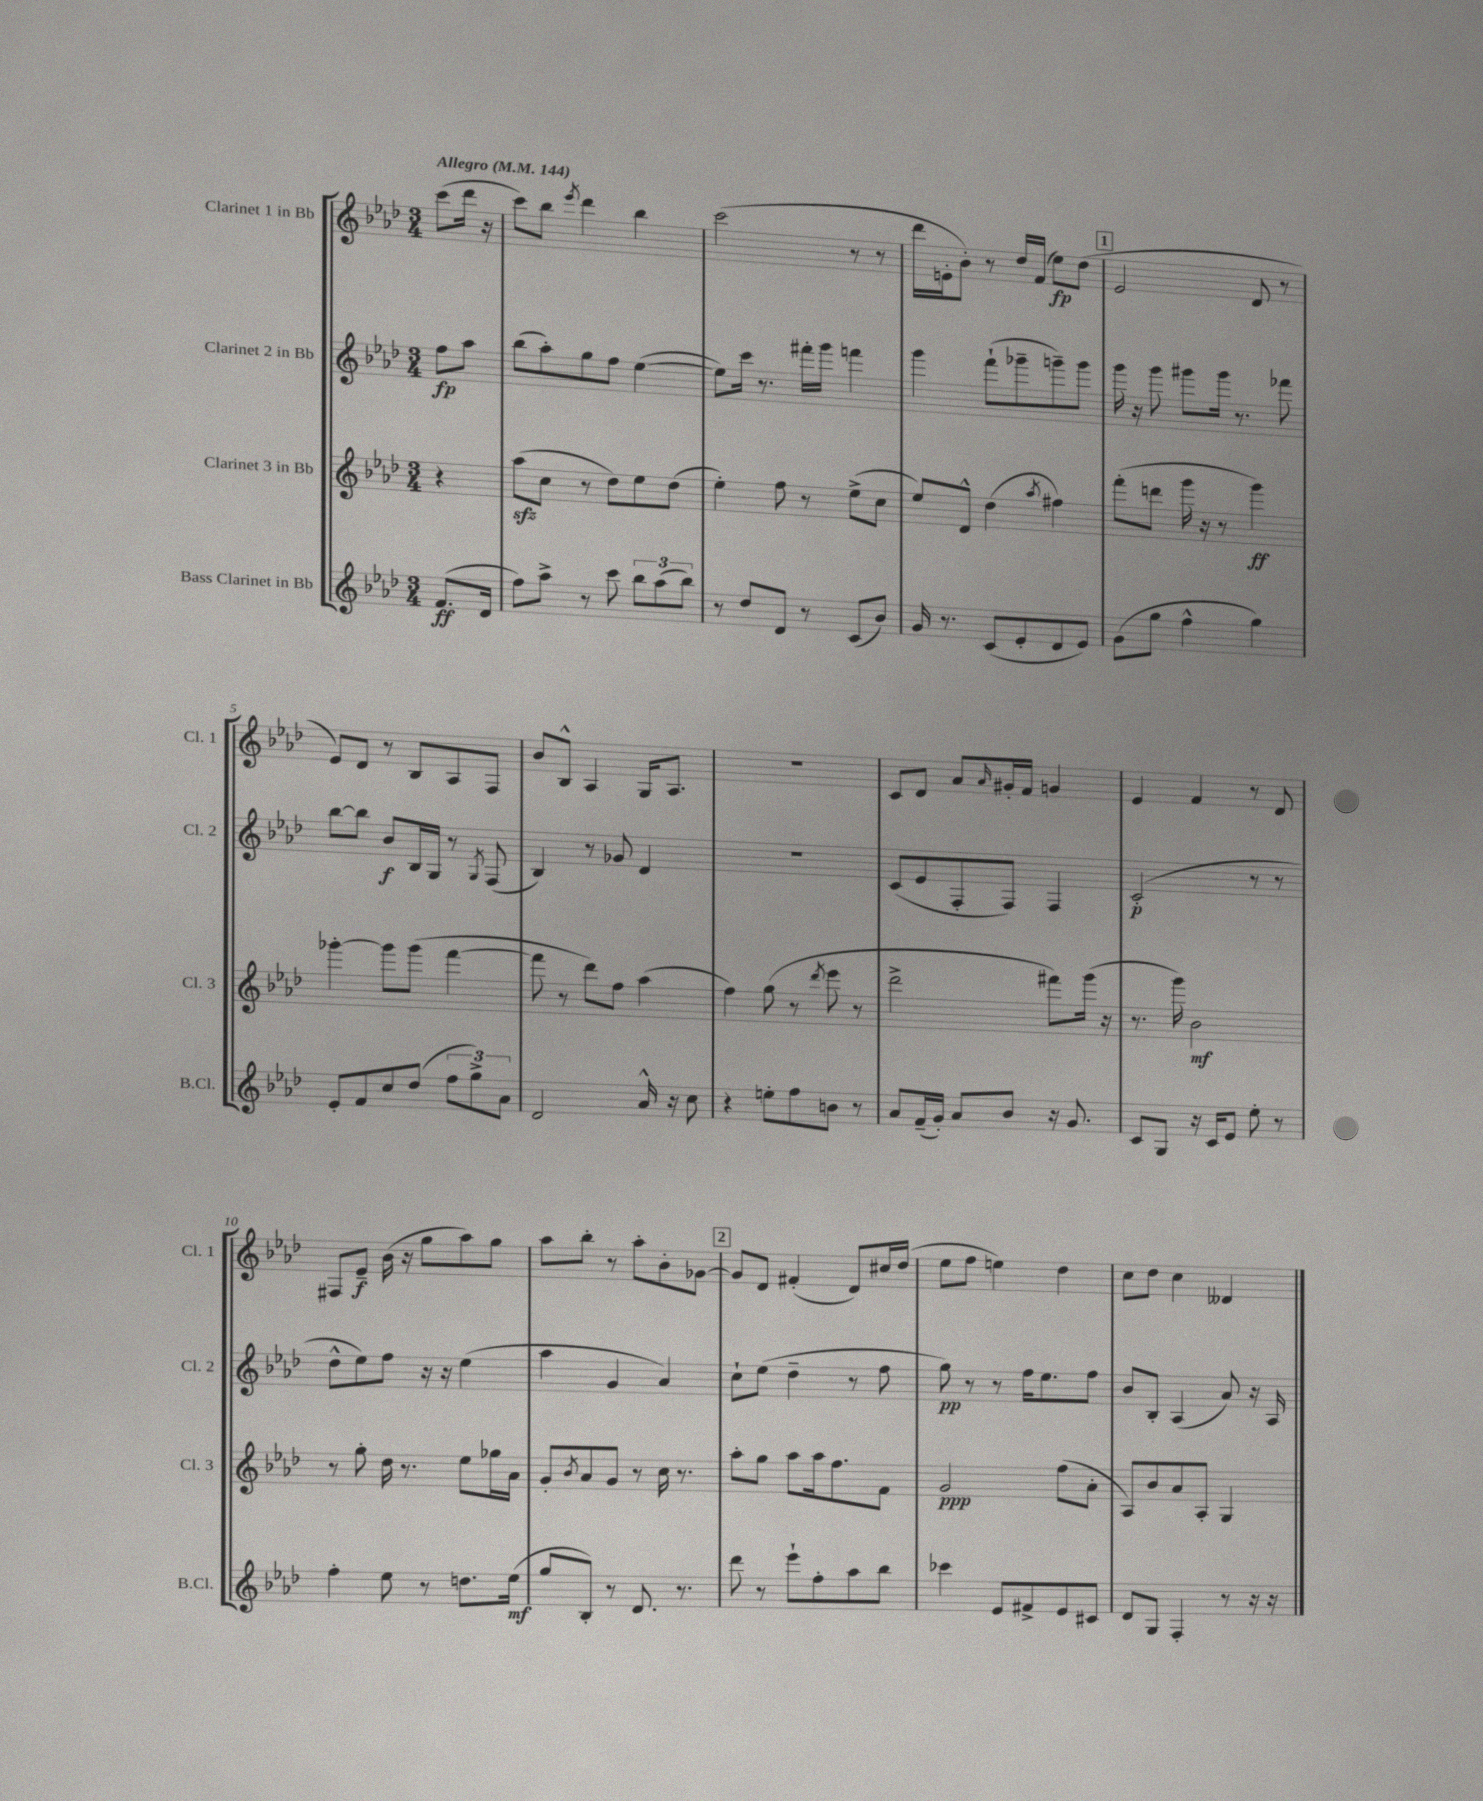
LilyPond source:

<<
\new StaffGroup <<
\new Staff = "s0" \with { instrumentName = "Clarinet 1 in Bb" shortInstrumentName = "Cl. 1" } {
    \clef treble \key aes \major \numericTimeSignature \time 3/4 \partial 4 \tempo "Allegro" 4 = 144
    c'''8( des'''16 r16 |
    c'''8) bes''8 \acciaccatura { ees'''8 } des'''4 bes''4 |
    c'''2( r8 r8 |
    des'''16 e'16-. bes'8-.) r8 des''16 f'16( ees''8\fp) des''8( |
    \mark \markup { \box "1" } ees'2 des'8 r8 |
    ees'8) des'8 r8 bes8 aes8 f8 |
    bes'8 bes8-^ aes4 g16 aes8. |
    R2. |
    c'8 des'8 aes'8 \grace { aes'16 } gis'16-. f'16 g'4 |
    ees'4 f'4 r8 des'8 |
    fis8 ees'8--\f bes'16( r16 g''8 aes''8) g''8 |
    aes''8 bes''8-. r8 aes''8-. bes'8-. ges'8~ |
    \mark \markup { \box "2" } ges'8 des'8 fis'4-.( des'8) cis''16 des''16( |
    ees''8 f''8 e''4) des''4 |
    c''8 des''8 c''4 deses'4 \bar "|." |
}
\new Staff = "s1" \with { instrumentName = "Clarinet 2 in Bb" shortInstrumentName = "Cl. 2" } {
    \clef treble \key aes \major \numericTimeSignature \time 3/4 \partial 4
    f''8\fp aes''8 |
    bes''8( aes''8-.) g''8 f''8 ees''4~( |
    ees''8) c'''16 r8. fis'''16-. g'''16 f'''4 |
    g'''4 f'''8-!( ges'''8-- g'''8--) g'''8 |
    \mark \markup { \box "1" } g'''16 r16 g'''8 gis'''8 gis'''16 r8. fes'''8 |
    bes''8~ bes''8 bes'8\f bes16 g16 r8 \acciaccatura { g8 } f8( |
    bes4) r8 ges'8 des'4 |
    R2. |
    c'8( ees'8 f8-. f8) f4 |
    c'2-.\p( r8 r8 |
    des''8-^ ees''8) f''8 r16 r16 ees''4( |
    aes''4 g'4 aes'4) |
    \mark \markup { \box "2" } c''8-! ees''8( des''4-- r8 f''8 |
    g''8\pp) r8 r8 f''16 ees''8. f''8 |
    bes'8 bes8-. aes4( aes'8) r16 aes16 \bar "|." |
}
\new Staff = "s2" \with { instrumentName = "Clarinet 3 in Bb" shortInstrumentName = "Cl. 3" } {
    \clef treble \key aes \major \numericTimeSignature \time 3/4 \partial 4
    r4 |
    aes''8\sfz( c''8 r8 des''8) ees''8 des''8( |
    ees''4-.) f''8 r8 ees''8->( c''8 |
    ees''8) des'8-^ des''4( \acciaccatura { aes''8 } fis''4) |
    \mark \markup { \box "1" } f'''8-.( d'''8 g'''16 r16 r8 g'''4\ff) |
    ges'''4~-. ges'''8 ges'''8( f'''4~ |
    f'''8 r8 des'''8) f''8 aes''4( |
    f''4) g''8( r8 \acciaccatura { des'''8 } ees'''8 r8 |
    des'''2-> fis'''8) g'''16( r16 |
    r8. g'''16) bes'2\mf |
    r8 g''8-. des''16 r8. ees''8 ges''16 aes'16 |
    g'8-. \acciaccatura { bes'8 } aes'8 g'8 r8 c''16 r8. |
    \mark \markup { \box "2" } aes''8-. g''8 aes''8 aes''16 f''8. f'8 |
    g'2\ppp f''8( aes'8-. |
    aes8) bes'8 aes'8 aes8-. g4 \bar "|." |
}
\new Staff = "s3" \with { instrumentName = "Bass Clarinet in Bb" shortInstrumentName = "B.Cl." } {
    \clef treble \key aes \major \numericTimeSignature \time 3/4 \partial 4
    f'8.\ff( des'16 |
    f''8) aes''8-> r8 c'''8 \tuplet 3/2 { bes''8 aes''8( bes''8) } |
    r8 des''8 des'8 r8 c'8( bes'8) |
    g'16 r8. c'8( ees'8-. des'8 ees'8) |
    \mark \markup { \box "1" } g'8( g''8 f''4-^ g''4) |
    ees'8-. f'8 c''8 des''8( \tuplet 3/2 { f''8 g''8->) aes'8 } |
    des'2 aes'16-^ r16 c''8 |
    r4 e''8-. f''8 b'8 r8 |
    aes'8 f'16--( g'16-.) aes'8 bes'8 r16 g'8. |
    c'8 g8 r16 c'16 ees'8 ees''8-. r8 |
    f''4-. ees''8 r8 d''8. ees''16\mf( |
    g''8 bes8-.) r8 des'8. r8. |
    \mark \markup { \box "2" } des'''8 r8 ees'''8-! f''8-. aes''8 bes''8 |
    ces'''4 ees'8 fis'8-> ees'8 cis'8 |
    des'8 g8 f4-. r8 r16 r16 \bar "|." |
}
>>
>>
